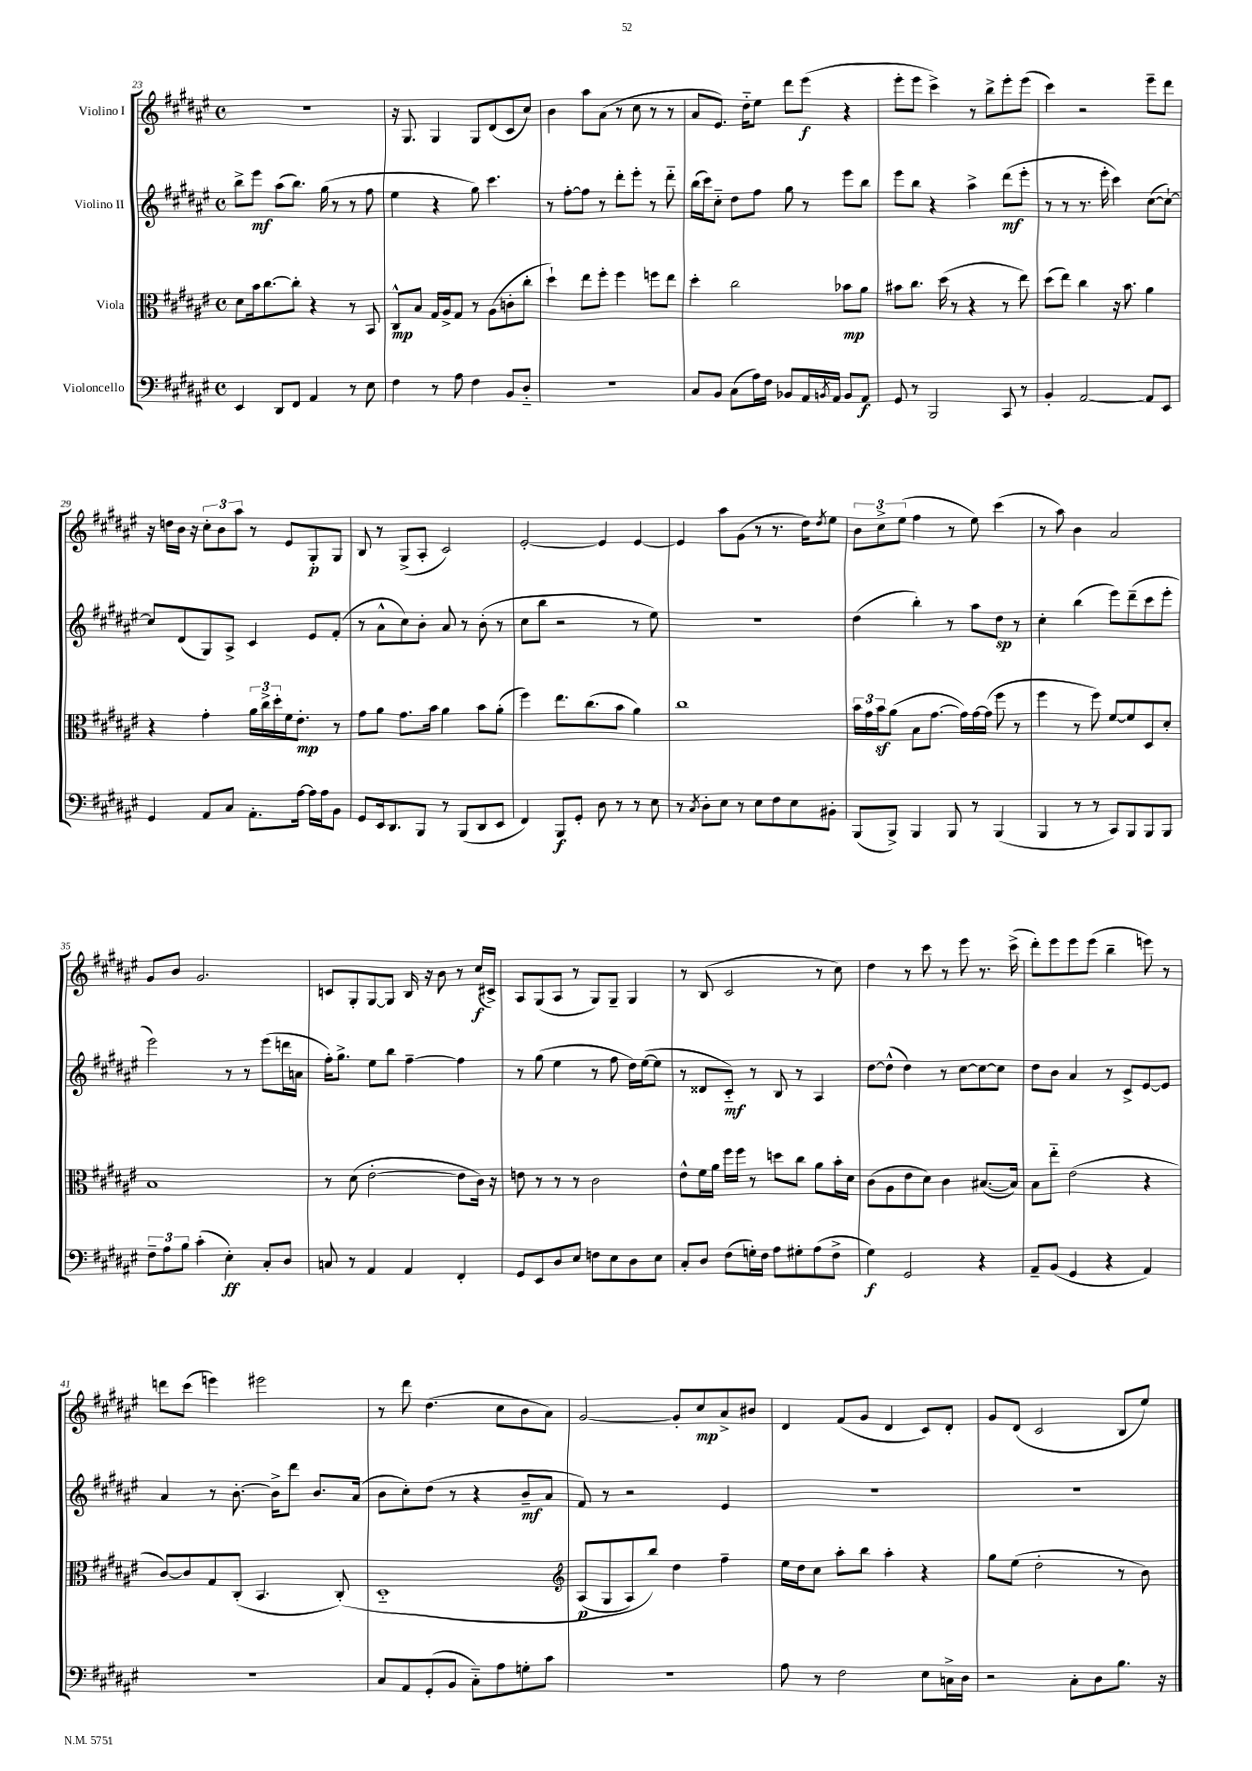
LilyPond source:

<<
\new StaffGroup <<
\new Staff = "s0" \with { instrumentName = "Violino I" } {
    \clef treble \key fis \major \defaultTimeSignature \time 4/4
    R1 |
    r16 gis8. gis4 gis8 dis'8( cis'8 cis''8) |
    b'4 ais''8 ais'8( r8 cis''8 r8 r8 |
    ais'8 eis'8.) dis''16-_ eis''8 dis'''8 eis'''8\f( r4 |
    eis'''8-. eis'''8 cis'''4->) r8 b''8-> eis'''8-. eis'''8( |
    cis'''4) r2 eis'''8-- dis'''8 |
    r16 d''16 b'16 r16 \tuplet 3/2 { cis''8-. b'8 ais''8 } r8 eis'8 gis8-.\p gis8 |
    b8 r8 gis8->( ais8-. cis'2) |
    eis'2~-. eis'4 eis'4~ |
    eis'4 ais''8 gis'8( r8 r8. dis''16) \acciaccatura { dis''8 } eis''8 |
    \tuplet 3/2 { b'8 cis''8-> eis''8( } fis''4 r8 eis''8) cis'''4( |
    r8 ais''8) b'4 ais'2 |
    gis'8 b'8 gis'2. |
    c'8 gis8-. gis8~ gis8 b16 r16 b'8 r8 cis''16\f( cis'16->) |
    ais8 gis8( ais8 r8 gis8) gis8-- gis4 |
    r8 b8( cis'2 r8 cis''8) |
    dis''4 r8 cis'''8 r8 eis'''8 r8. cis'''16->( |
    dis'''8-.) eis'''8 eis'''8 eis'''8( b''4-- e'''8) r8 |
    d'''8 cis'''8( e'''4) eis'''2 |
    r8 dis'''8 dis''4.( cis''8 b'8 ais'8) |
    gis'2~ gis'8-. cis''8\mp ais'8-> bis'8 |
    dis'4 fis'8( gis'8 dis'4 cis'8) dis'8-. |
    gis'8 dis'8( cis'2 b8 eis''8) \bar "|." |
}
\new Staff = "s1" \with { instrumentName = "Violino II" } {
    \clef treble \key fis \major \defaultTimeSignature \time 4/4
    b''8-> eis'''8\mf ais''8( b''8.) gis''16( r8 r8 fis''8 |
    eis''4 r4 gis''8) cis'''4. |
    r8 fis''8~-. fis''8 r8 dis'''8-. eis'''8-. r8 dis'''8-_ |
    b''16( cis'''16) cis''8-_ dis''8 fis''8 gis''8 r8 eis'''8 b''8 |
    eis'''8 b''8 r4 ais''4-> dis'''8\mf( eis'''8-. |
    r8 r8 r8. eis'''16-. cis'''4) cis''8~( cis''8~-!) |
    cis''8 dis'8( gis8) ais8-> cis'4 eis'8 fis'8-.( |
    r8 ais'8-^ cis''8) b'8-. ais'8 r8 b'8-.( r8 |
    cis''8 b''8 r2 r8 eis''8) |
    R1 |
    dis''4( b''4-.) r8 ais''8 dis''8\sp r8 |
    cis''4-. b''4( eis'''8) dis'''8--( cis'''8 eis'''8-. |
    eis'''2) r8 r8 eis'''8( d'''16 a'16 |
    fis''16-.) gis''8.-> eis''8 b''8 fis''4~-- fis''4 |
    r8 gis''8( eis''4 r8 fis''8 dis''16) eis''16~( eis''8 |
    r8 disis'8 cis'8-_\mf) r8 b8 r8 ais4 |
    dis''8~ dis''8-^( dis''4) r8 cis''8~ cis''8~ cis''8 |
    dis''8 b'8 ais'4 r8 cis'8-> eis'8~ eis'8 |
    ais'4 r8 b'8.~-. b'16-> dis'''8 b'8. ais'16( |
    b'8 cis''8-.) dis''8( r8 r4 b'8--\mf ais'8 |
    fis'8) r8 r2 eis'4 |
    R1 |
    R1 \bar "|." |
}
\new Staff = "s2" \with { instrumentName = "Viola" } {
    \clef alto \key fis \major \defaultTimeSignature \time 4/4
    dis'8 b'16 cis''8.~ cis''8-. r4 r8 b,8 |
    cis8-^\mp b8 gis16 ais16-> gis8 r8 ais8( c'8-. cis''8-. |
    dis''4-!) eis''8 fis''8-. fis''4 f''8 eis''8 |
    dis''4-. cis''2 bes'8\mp ais'8 |
    bis'8 cis''8. dis''16( r8 r4 r8 eis''8) |
    dis''8( eis''8) cis''4 r16 b'8. ais'4 |
    r4 gis'4-. \tuplet 3/2 { ais'16 cis''16-> dis''16-. } fis'16 eis'8.-.\mp r8 |
    gis'8 ais'8 gis'8. b'16 ais'4 b'8 ais'8-.( |
    fis''4) eis''8. cis''8.( b'8 ais'4) |
    cis''1 |
    \tuplet 3/2 { b'16 gis'16 b'16\sf } ais'8( b8 gis'8.~ gis'16) gis'16~ gis'16( fis''8 r8 |
    fis''4 r8 fis''8) fis'8~ fis'8 dis8 dis'8-. |
    b1 |
    r8 dis'8( eis'2~-. eis'8 cis'16) r16 |
    e'8 r8 r8 r8 cis'2 |
    eis'8-^ fis'16 ais'16 fis''16 fis''16 r8 d''8 cis''8 ais'8 b'16-. dis'16 |
    cis'8( ais8 eis'8 dis'8) cis'4 bis8.~( bis16) |
    b8 eis''8-_ eis'2( r4 |
    cis'8~) cis'8 gis8 cis8-.( b,4. cis8-.)\( |
    dis1-_ |
    \clef treble ais8\p( gis8 ais8) b''8\) dis''4 fis''4-- |
    eis''16 dis''16 cis''8 ais''8-. b''8 ais''4-. r4 |
    gis''8 eis''8( dis''2-. r8 b'8) \bar "|." |
}
\new Staff = "s3" \with { instrumentName = "Violoncello" } {
    \clef bass \key fis \major \defaultTimeSignature \time 4/4
    eis,4 dis,8 fis,8 ais,4 r8 eis8 |
    fis4 r8 ais8 fis4 b,8 dis8-_ |
    r1 |
    cis8 b,8 cis8( ais16) fis16 bes,8 ais,16 \acciaccatura { b,8 } ais,16 b,8 ais,8\f |
    gis,8 r8 b,,2 cis,8 r8 |
    b,4-. ais,2~ ais,8 eis,8 |
    gis,4 ais,8 cis8 ais,8.-. ais16~ ais16 ais16 b,8 |
    gis,8 eis,16 dis,8. b,,8 r8 b,,8( dis,8 eis,8 |
    fis,4) b,,8\f gis,8-. dis8 r8 r8 eis8 |
    r8 \acciaccatura { cis8 } dis8-. eis8 r8 eis8 fis8 eis8 bis,8-. |
    b,,8( b,,8->) b,,4 b,,8 r8 b,,4( |
    b,,4 r8 r8 cis,8) b,,8 b,,8 b,,8 |
    \tuplet 3/2 { fis8-- ais8 b8 } cis'4-.( eis4-.\ff) cis8-. dis8 |
    c8 r8 ais,4 ais,4 fis,4-. |
    gis,8 eis,8 dis8 eis8 f8 eis8 dis8 eis8 |
    cis8-. dis8 fis8( g16-.) fis16 ais8 gis8-. ais8( fis8-> |
    gis4\f) gis,2 r4 |
    ais,8-- b,8( gis,4 r4 ais,4) |
    R1 |
    cis8 ais,8 gis,8-.( b,8 cis8-_) ais8 g8-. cis'8 |
    r1 |
    ais8 r8 fis2 eis8 c16-> dis16 |
    r2 cis8-. dis8 b8. r16 \bar "|." |
}
>>
>>
\layout { \context { \Score currentBarNumber = #23 } }
